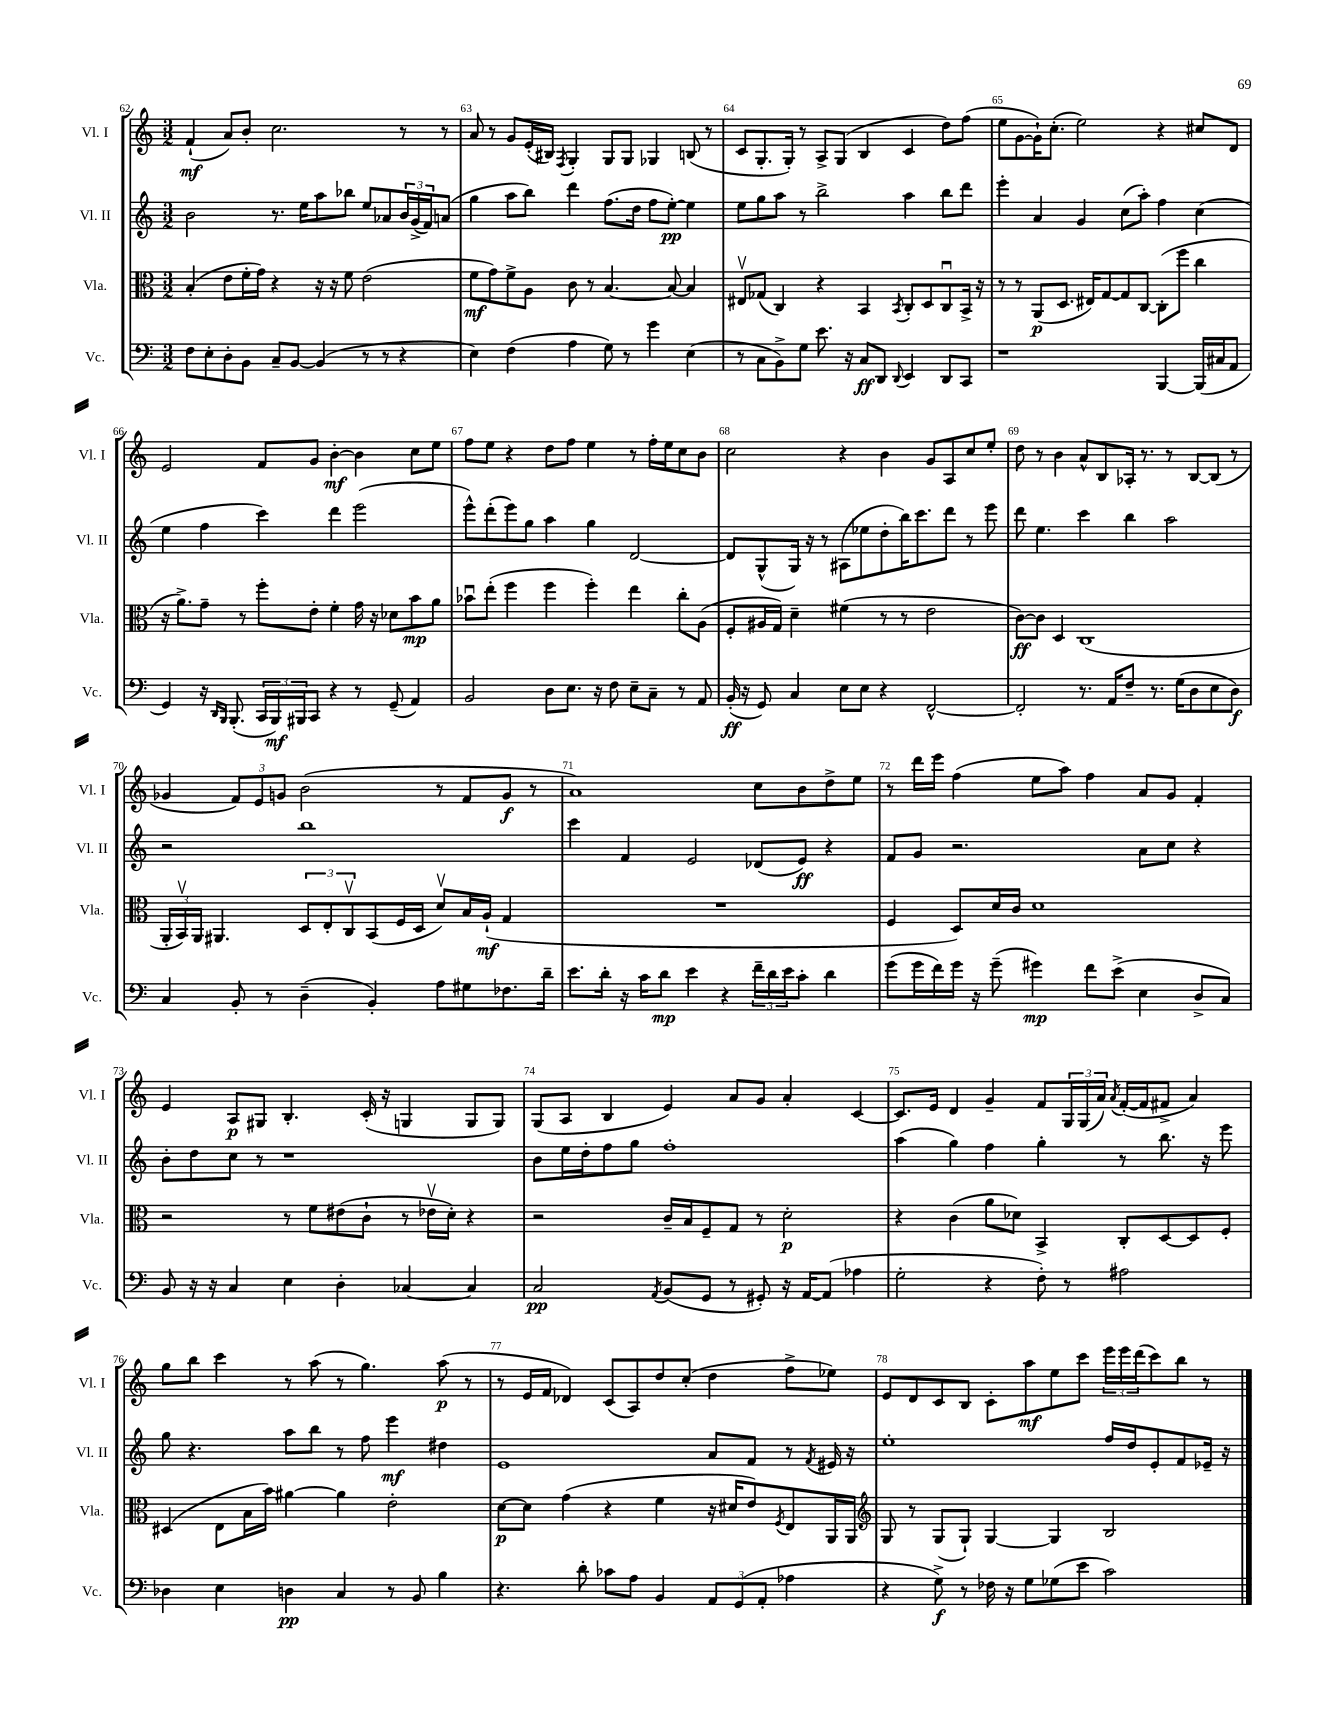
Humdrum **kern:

**kern	**kern	**kern	**kern
*staff4	*staff3	*staff2	*staff1
*clefF4	*clefC3	*clefG2	*clefG2
*k[]	*k[]	*k[]	*k[]
*M3/2	*M3/2	*M3/2	*M3/2
8F\L	(4B'/	2b\	(4f`/
8E'\	.	.	.
8D'\	8e\L	.	8a/L)
8BB\J	16f'\L	.	8b'/J
.	16g\JJ)	.	.
8C~/L	4r	8.r	2.cc\
[8BB/J	.	.	.
.	.	16ee\LK	.
(4BB/]	16r	8aa\	.
.	16r	.	.
.	8f\	8bb-\J	.
8r	(2e\	8ee/L	.
8r	.	8a-/	.
4r	.	24b/L	8r
.	.	(24g^/	.
.	.	24f/J)	.
.	.	(8a/J	8r
=	=	=	=
4E\)	8f\L	4gg\	8a/
.	8g\)	.	8r
(4F\	8f^\	8aa\L	8g/L
.	8A\J	8bb\J)	(16e'/L
.	.	.	16B#/JJ)
.	.	.	8qF/
4A\	8c\	4ddd\	4G'/
.	8r	.	.
8G\)	[4.B/	(8.ff\L	8G/L
8r	.	.	8G/J
.	.	16dd\Jk	.
4g\	.	8ff\L	4G-/
.	8B/_	[8ee'\J)	.
(4E\	4B/]	4ee\]	(8B/
.	.	.	8r
=	=	=	=
8r	8E#v/L	8ee\L	8c/L
8C\L	(8G-/J	8gg\	8.G'/
8BB^\)	4C/)	8aa\J	.
.	.	.	16G'/Jk)
8G\J	.	8r	8r
8.e\	4r	2bb^\	8A^/L
.	.	.	(8G/J
16r	.	.	.
8C/L	4BB/	.	4B/
8DD/J	.	.	.
8qqDD/	8qBB/	.	.
4EE/	8C'/L	4aa\	4c/
.	8D/	.	.
8DD/L	8Cu/	8bb\L	8dd\L)
8CC/J	16BB^/Jk	8ddd\J	(8ff\J
.	16r	.	.
=	=	=	=
1r	8r	4eee'\	8ee\L
.	8r	.	[8g\
.	(8AA/L	4a/	16g`\]K)
.	.	.	(8.cc'\J
.	8.D/J	.	.
.	.	4g/	2ee\)
.	16E#/LK)	.	.
.	[8G/	.	.
.	8G/]	(8cc\L	.
.	[8C/J	8aa'\J)	.
[4BBB/	(8C'\]L	4ff\	4r
.	8ff\J	.	.
(16BBB/]LL	4cc\	(4cc\	8cc#/L
16C#/J	.	.	.
8AA/J	.	.	8d/J
=	=	=	=
4GG/)	16r	4ee\	2e/
.	8.a^\L)	.	.
16r	8g~\J	4ff\	.
16qqDD/LL	.	.	.
16qqBBB/JJ	.	.	.
(8.BBB'/	.	.	.
.	8r	.	.
24CC/LL	8ff'\L	4ccc\)	8f/L
24BBB/)	.	.	.
24BBB#/J	.	.	.
8CC/J	8e'\J	.	8g/J
4r	4f'\	4ddd\	[4b'\
8r	16g\	(2eee\	4b\]
.	16r	.	.
(8GG~/	8d-\L	.	.
4AA/)	8b\	.	8cc\L
.	8a\J	.	8ee\J
=	=	=	=
2BB/	8b-u\L	8eee^^\L)	8ff\L
.	(8ee'\J	(8ddd'\	8ee\J
.	4ff\	8eee\)	4r
.	.	8gg\J	.
8D\L	4ff\	4aa\	8dd\L
8.E\J	.	.	8ff\J
.	4ff'\)	4gg\	4ee\
16r	.	.	.
8F\	.	.	.
8E~\L	4ee\	[2d/	8r
8C~\J	.	.	16ff'\LL
.	.	.	16ee\J
8r	8cc'\L	.	8cc\
8AA/	(8A\J	.	8b\J
=	=	=	=
(16BB'/	8F'/L	8d/]L	2cc\
16r	.	.	.
8GG/)	16A#/L	(8G^^/	.
.	16G/JJ)	.	.
4C/	4d~\	16G/Jk)	.
.	.	16r	.
.	.	8r	.
8E\L	(4f#\	(8A#\L	4r
8E\J	.	8ee-\	.
4r	8r	8dd'\	4b\
.	8r	16bb\K)	.
.	.	8.ccc\	.
[2FF^^/	2e\	.	8g/L
.	.	8ddd\J	8A/
.	.	8r	8cc/
.	.	8eee\	8ee'/J
=	=	=	=
2FF'/]	[8c\L)	8ddd\	8dd\
.	8c\]J	4.ee\	8r
.	4D/	.	4b\
8.r	(1C	4ccc\	8a^^/L
.	.	.	8B/
16AA/LK	.	.	.
8F~/J	.	4bb\	16A-'/Jk
.	.	.	8.r
8.r	.	.	.
.	.	2aa\	8r
(16G\LK	.	.	.
8D\	.	.	[8B/L
8E\	.	.	(8B/]J
8D\J)	.	.	8r
=	=	=	=
4C/	24AA'/LL	2r	4g-/
.	24BBv/)	.	.
.	24AA/JJ	.	.
.	4.AA#/	.	.
8BB'/	.	.	12f/L)
.	.	.	12e/
8r	.	.	.
.	.	.	12g/J
(4D~\	12D/L	1bb	(2b\
.	12E'/	.	.
.	12Cv/	.	.
4BB'/)	(8BB/	.	.
.	16F/L	.	.
.	16D/JJ	.	.
8A\L	8dv/L)	.	8r
8G#\	16B/L	.	8f/L
.	(16A`/JJ	.	.
8.F-\	4G/	.	8g/J
.	.	.	8r
16d~\Jk	.	.	.
=	=	=	=
8.e\L	1.r	4ccc\	1a)
16d'\Jk	.	.	.
16r	.	4f/	.
16c\LK	.	.	.
8d\J	.	.	.
4e\	.	2e/	.
4r	.	.	.
24f~\LL	.	(8d-/L	8cc\L
24d\	.	.	.
24e\J	.	.	.
8c'\J	.	8e/J)	8b\
4d\	.	4r	8dd^\
.	.	.	8ee\J
=	=	=	=
(8g\L	4F/	8f/L	8r
16g\L	.	8g/J	16ddd\LL
16f\)	.	.	16eee\JJ
16g\JJ	8D/L)	2.r	(4ff\
16r	.	.	.
(8g~\	16d/L	.	.
.	16c/JJ	.	.
4g#\)	1d	.	8ee\L
.	.	.	8aa\J)
8f\L	.	.	4ff\
(8e^\J	.	.	.
4E\	.	8a\L	8a/L
.	.	8cc\J	8g/J
8D^/L	.	4r	4f'/
8C/J)	.	.	.
=	=	=	=
8BB/	2r	8b'\L	4e/
16r	.	8dd\	.
16r	.	.	.
4C/	.	8cc\J	8A/L
.	.	8r	8G#/J
4E\	8r	1r	4.B'/
.	8f\L	.	.
4D'\	(8e#\	.	.
.	8c`\J	.	(16c'/
.	.	.	16r
[4C-/	8r	.	4G/
.	16e-v\LL	.	.
.	16d'\JJ)	.	.
4C-/]	4r	.	8G/L
.	.	.	8G/J)
=	=	=	=
2C/	2r	8b\L	(8G/L
.	.	16ee\L	8A/J
.	.	16dd'\J	.
.	.	8ff\	4B/
.	.	8gg\J	.
8qAA/	.	.	.
(8BB/L	16c~/LL	1ff'	4e/)
.	16B/J	.	.
8GG/J	8F~/	.	.
8r	8G/J	.	8a/L
8GG#'/)	8r	.	8g/J
16r	2d'\	.	4a'/
[16AA/LK	.	.	.
(8AA/]J	.	.	.
4A-\	.	.	[4c/
=	=	=	=
2G'\	4r	(4aa\	8.c/]L
.	.	.	16e/Jk
.	(4c\	4gg\)	4d/
4r	8a\L	4ff\	4g~/
.	8d-\J)	.	.
8F'\)	4BB^/	4gg'\	8f/L
8r	.	.	24G/L
.	.	.	(24G/
.	.	.	24a/JJ)
.	.	.	8qa/
2A#\	8C'/L	8r	([16f'/LL
.	.	.	16f/]J
.	[8D/	8.bb\	8f#^/J
.	8D/]	.	4a/)
.	.	16r	.
.	8F'/J	8eee\	.
=	=	=	=
4D-\	(4D#/	8gg\	8gg\L
.	.	4.r	8bb\J
4E\	8E\L	.	4ccc\
.	16B\L	.	.
.	16b\JJ)	.	.
4D\	[4a#\	8aa\L	8r
.	.	8bb\J	(8aa\
4C/	4a#\]	8r	8r
.	.	8ff\	4.gg\)
8r	2e'\	4eee\	.
8BB/	.	.	.
4B\	.	4dd#\	(8aa\
.	.	.	8r
=	=	=	=
4.r	[8d\L	1e	8r
.	8d\]J	.	16e/LL
.	.	.	16f/JJ
.	(4g\	.	4d-/)
8d'\	.	.	.
8c-\L	4r	.	(8c/L
8A\J	.	.	8A/)
4BB/	4f\	.	8dd/
.	.	.	(8cc'/J
12AA/L	16r	8a/L	4dd\
.	16d#/LK	.	.
(12GG/	.	.	.
.	8e/)	8f/J	.
12AA'/J	.	.	.
.	8qF/	.	.
4A-\	8E/	8r	8ff^\L
.	.	8qf/	.
.	16AA/L	16e#/	8ee-\J)
.	16AA/JJ	16r	.
=	=	=	=
*	*clefG2	*	*
4r	8G/	1ee'	8e/L
.	8r	.	8d/
8G^\)	(8G/L	.	8c/
8r	8G`/J)	.	8B/J
16F-\	[4G/	.	8c'\L
16r	.	.	.
8G\L	.	.	8aa\
(8G-\	4G/]	.	8ee\
8e\J	.	.	8ccc\J
2c\)	2B/	16ff/LL	24eee\LL
.	.	.	24eee\
.	.	16dd/J	.
.	.	.	(24ddd\J
.	.	8e'/	8ccc\)
.	.	8f/	8bb\J
.	.	16e-~/Jk	8r
.	.	16r	.
==	==	==	==
*-	*-	*-	*-
